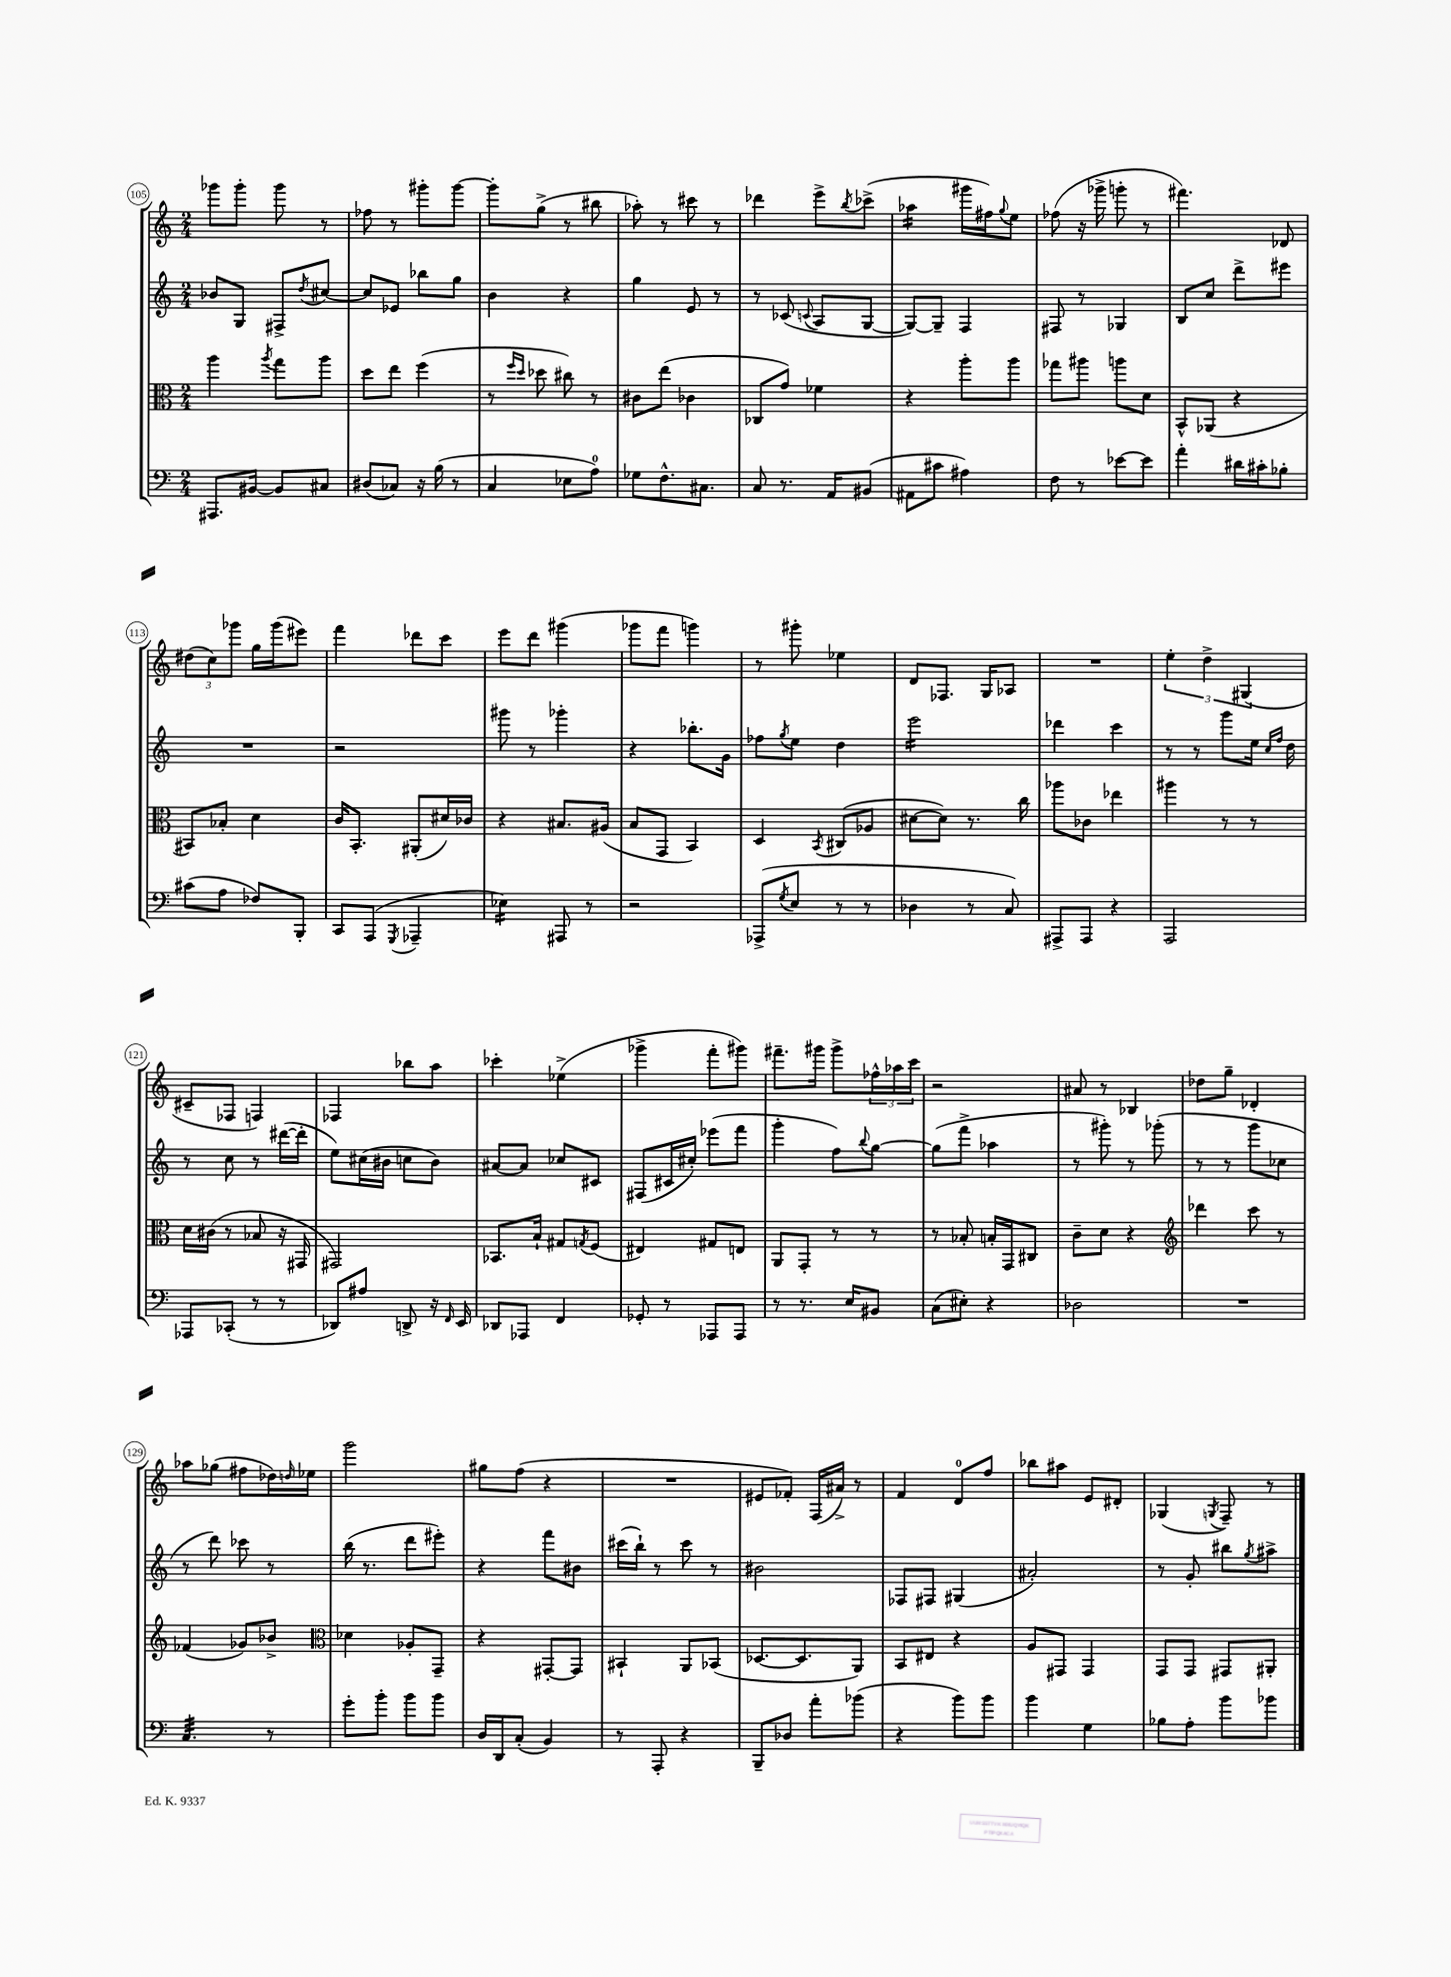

**kern	**kern	**kern	**kern
*staff4	*staff3	*staff2	*staff1
*clefF4	*clefC3	*clefG2	*clefG2
*k[]	*k[]	*k[]	*k[]
*M2/4	*M2/4	*M2/4	*M2/4
8.AAA#/L	4aa\	8b-/L	8ggg-\L
.	.	8G/J	8ggg-'\J
[16BB#/Jk	.	.	.
.	8qaa/	.	.
8BB#/]L	8gg\L	8F#^/L	8ggg-\
.	.	8qdd/	.
8C#/J	8aa\J	[8cc#/J	8r
=	=	=	=
(8D#/L	8dd\L	8cc#/]L	8ff-\
8C-/J)	8ee\J	8e-/J	8r
16r	(4ff\	8bb-\L	8ggg#'\L
(16B\	.	.	.
8r	.	8gg\J	[8ggg#\J
=	=	=	=
4C/	8r	4b\	8ggg#'\]L
.	16qqff/LL	.	.
.	16qqdd/JJ	.	.
.	8dd-\	.	(8gg^\J
8E-\L	8cc#\)	4r	8r
8A\J)	8r	.	8bb#\
=	=	=	=
8G-\L	8c#\L	4gg\	8aa-'\)
8.F^^\	(8ee\J	.	8r
.	4c-\	8e/	8ccc#\
8.C#\J	.	.	.
.	.	8r	8r
=	=	=	=
8C/	8C-/L	8r	4ddd-\
8.r	8g/J)	(8c-/	.
.	.	8qqc/	.
.	4f-\	8A/L	8eee^\L
16AA/LK	.	.	.
.	.	.	8qbb/
(8BB#/J	.	[8G/J	(8ccc-^\J
=	=	=	=
8AA#\L	4r	8G/_L)	4aa-\
8c#\J	.	8G~/]J	.
4A#\)	8aa'\L	4F/	16ggg#\LL
.	.	.	16ff#\J)
.	.	.	8qqgg/
.	8aa\J	.	8ee\J
=	=	=	=
8F\	8gg-\L	8F#/	(8ff-\
8r	8aa#\J	8r	16r
.	.	.	16ggg-^\
[8e-\L	8aa\L	4G-/	8ggg'\
8e-\]J	8d\J	.	8r
=	=	=	=
4a'\	8BB^^/L	8B/L	4.fff#\)
.	(8AA-/J	8cc/J	.
16d#\LL	4r	8ddd^\L	.
16c#'\J	.	.	.
8B-'\J	.	8eee#\J	8d-/
=	=	=	=
(8c#\L	8BB#/L)	2r	(12dd#\L
.	.	.	12cc\)
8A\J	8B-'/J	.	.
.	.	.	12ggg-\J
8F-/L)	4d\	.	16gg\LL
.	.	.	(16ggg-\J
8BBB'/J	.	.	8eee#\J)
=	=	=	=
8CC/L	16c/LK	2r	4fff\
.	8.BB'/J	.	.
(8AAA/J	.	.	.
8qGGG/	.	.	.
4AAA-~/	(8AA#'/L	.	8ddd-\L
.	16d#/L)	.	8ccc\J
.	16c-/JJ	.	.
=	=	=	=
4E-\)	4r	8ggg#\	8eee\L
.	.	8r	8ddd\J
8AAA#/	8.B#/L	4ggg-'\	(4ggg#\
8r	.	.	.
.	(16A#/Jk	.	.
=	=	=	=
2r	8B/L	4r	8ggg-\L
.	8GG/J	.	8fff\J
.	4BB/)	8.bb-'\L	4ggg\)
.	.	16g\Jk	.
=	=	=	=
(8AAA-^/L	4D/	8ff-\L	8r
8qG/	.	8qgg/	.
8E/J	.	8ee\J	8ggg#'\
.	8qBB/	.	.
8r	(8C#/L	4dd\	4ee-\
8r	8A-/J	.	.
=	=	=	=
4D-\	[8d#\L	2eee\	8d/L
.	8d#\]J)	.	8.F-/J
8r	8.r	.	.
.	.	.	16G/LK
8C/)	.	.	8A-/J
.	16cc\	.	.
=	=	=	=
8AAA#^/L	8aa-\L	4ddd-\	2r
8AAA#/J	8c-\J	.	.
4r	4ee-\	4ccc\	.
=	=	=	=
2AAA/	4aa#\	8r	6ee'\
.	.	8r	.
.	.	.	6dd^\
.	8r	8ggg\L	.
.	.	.	(6G#/
.	8r	16ee\Jk	.
.	.	16qqcc/LL	.
.	.	16qqff/JJ	.
.	.	16dd\	.
=	=	=	=
8AAA-/L	16d\LL	8r	8c#~/L
.	(16c#\JJ	.	.
(8CC-'/J	8r	8cc\	8F-/J
8r	8B-/	8r	4F/)
8r	16r	([16ddd#\LL	.
.	16GG#/	16ddd#'\]JJ	.
=	=	=	=
8DD-/L)	2GG#/)	8ee\L)	4F-/
8A#/J	.	(16cc#\L	.
.	.	16b#\JJ	.
8DD^/	.	8cc\L	8bb-\L
16r	.	8b#\J)	8aa\J
16qqFF/	.	.	.
16EE/	.	.	.
=	=	=	=
8DD-/L	8.BB-/L	[8a#/L	4ccc-'\
8AAA-/J	.	8a#/]J	.
.	16B`/Jk	.	.
4FF/	8G#/L	8cc-/L	(4ee-^\
.	8qG/	.	.
.	(8F/J	8c#/J	.
=	=	=	=
8GG-'/	4E#/)	(8F#/L	4ggg-^\
8r	.	16c#/L	.
.	.	16cc#'/JJ)	.
8AAA-/L	8G#/L	(8eee-\L	8fff'\L
8AAA-/J	8E/J	8fff\J	8ggg#\J)
=	=	=	=
8r	8AA/L	4ggg'\	8.fff#~\L
8.r	8GG'/J	.	.
.	.	.	16ggg#\Jk
.	8r	8ff\L)	8ggg#^\L
16E/LK	.	.	.
.	.	8qqbb/	.
8BB#/J	8r	[8gg\J	24ff-^^\L
.	.	.	24aa-\
.	.	.	24ccc\JJ
=	=	=	=
(8C\L	8r	(8gg\]L	2r
8E#'\J)	8B-'/	8fff^\J	.
4r	16B'/LL	4aa-\	.
.	16GG/J	.	.
.	8C#/J	.	.
=	=	=	=
2D-\	8c~\L	8r	8a#/
.	8d\J	8ggg#'\)	8r
.	4r	8r	4B-/
.	.	(8ggg-'\	.
=	=	=	=
*	*clefG2	*	*
2r	4ddd-\	8r	8dd-\L
.	.	8r	8gg~\J
.	8ccc\	8ggg\L	4d-'/
.	8r	8cc-\J	.
=	=	=	=
4.C/	(4f-/	8r	8aa-\L
.	.	8ddd\)	(8gg-\J
.	8g-/L)	8ccc-\	8ff#\L
8r	8b-^/J	8r	16dd-\L)
.	.	.	16qqdd/
.	.	.	16ee-\JJ
=	=	=	=
*	*clefC3	*	*
8g'\L	4d-\	(16bb\	2ggg\
.	.	8.r	.
8b'\J	.	.	.
8b\L	8A-'/L	8ddd\L	.
8b\J	8GG~/J	8eee#'\J)	.
=	=	=	=
16D/LL	4r	4r	8gg#\L
16DD/J	.	.	.
(8C'/J	.	.	(8ff\J
4BB/)	[8GG#'/L	8fff\L	4r
.	8GG#/]J	8b#\J	.
=	=	=	=
8r	4BB#`/	(16ccc#\LL	2r
.	.	16bb`\JJ)	.
8AAA'/	.	8r	.
4r	8AA/L	8ccc#\	.
.	(8BB-/J	8r	.
=	=	=	=
8BBB~/L	[8.D-/L	2b#\	8e#/L
8D-/J	.	.	8f-'/J)
.	8.D-/]	.	.
8a'\L	.	.	(16F/LL
.	.	.	16a#^/JJ)
(8b-\J	8AA/J)	.	8r
=	=	=	=
4r	8BB/L	8F-/L	4f/
.	8E#/J	8F#/J	.
8b\L)	4r	(4G#/	8d/L
8b\J	.	.	8ff/J
=	=	=	=
4b\	8A/L	2a#'/)	8bb-\L
.	8GG#/J	.	8aa#\J
4G\	4GG#/	.	8e/L
.	.	.	8d#'/J
=	=	=	=
8B-\L	8GG/L	8r	(4G-/
8A'\J	8GG/J	8g'/	.
.	.	.	8qG/
8b\L	8GG#/L	8bb#\L	8F~/)
.	.	8qgg/	.
8b-\J	8AA#'/J	8aa#^\J	8r
==	==	==	==
*-	*-	*-	*-
